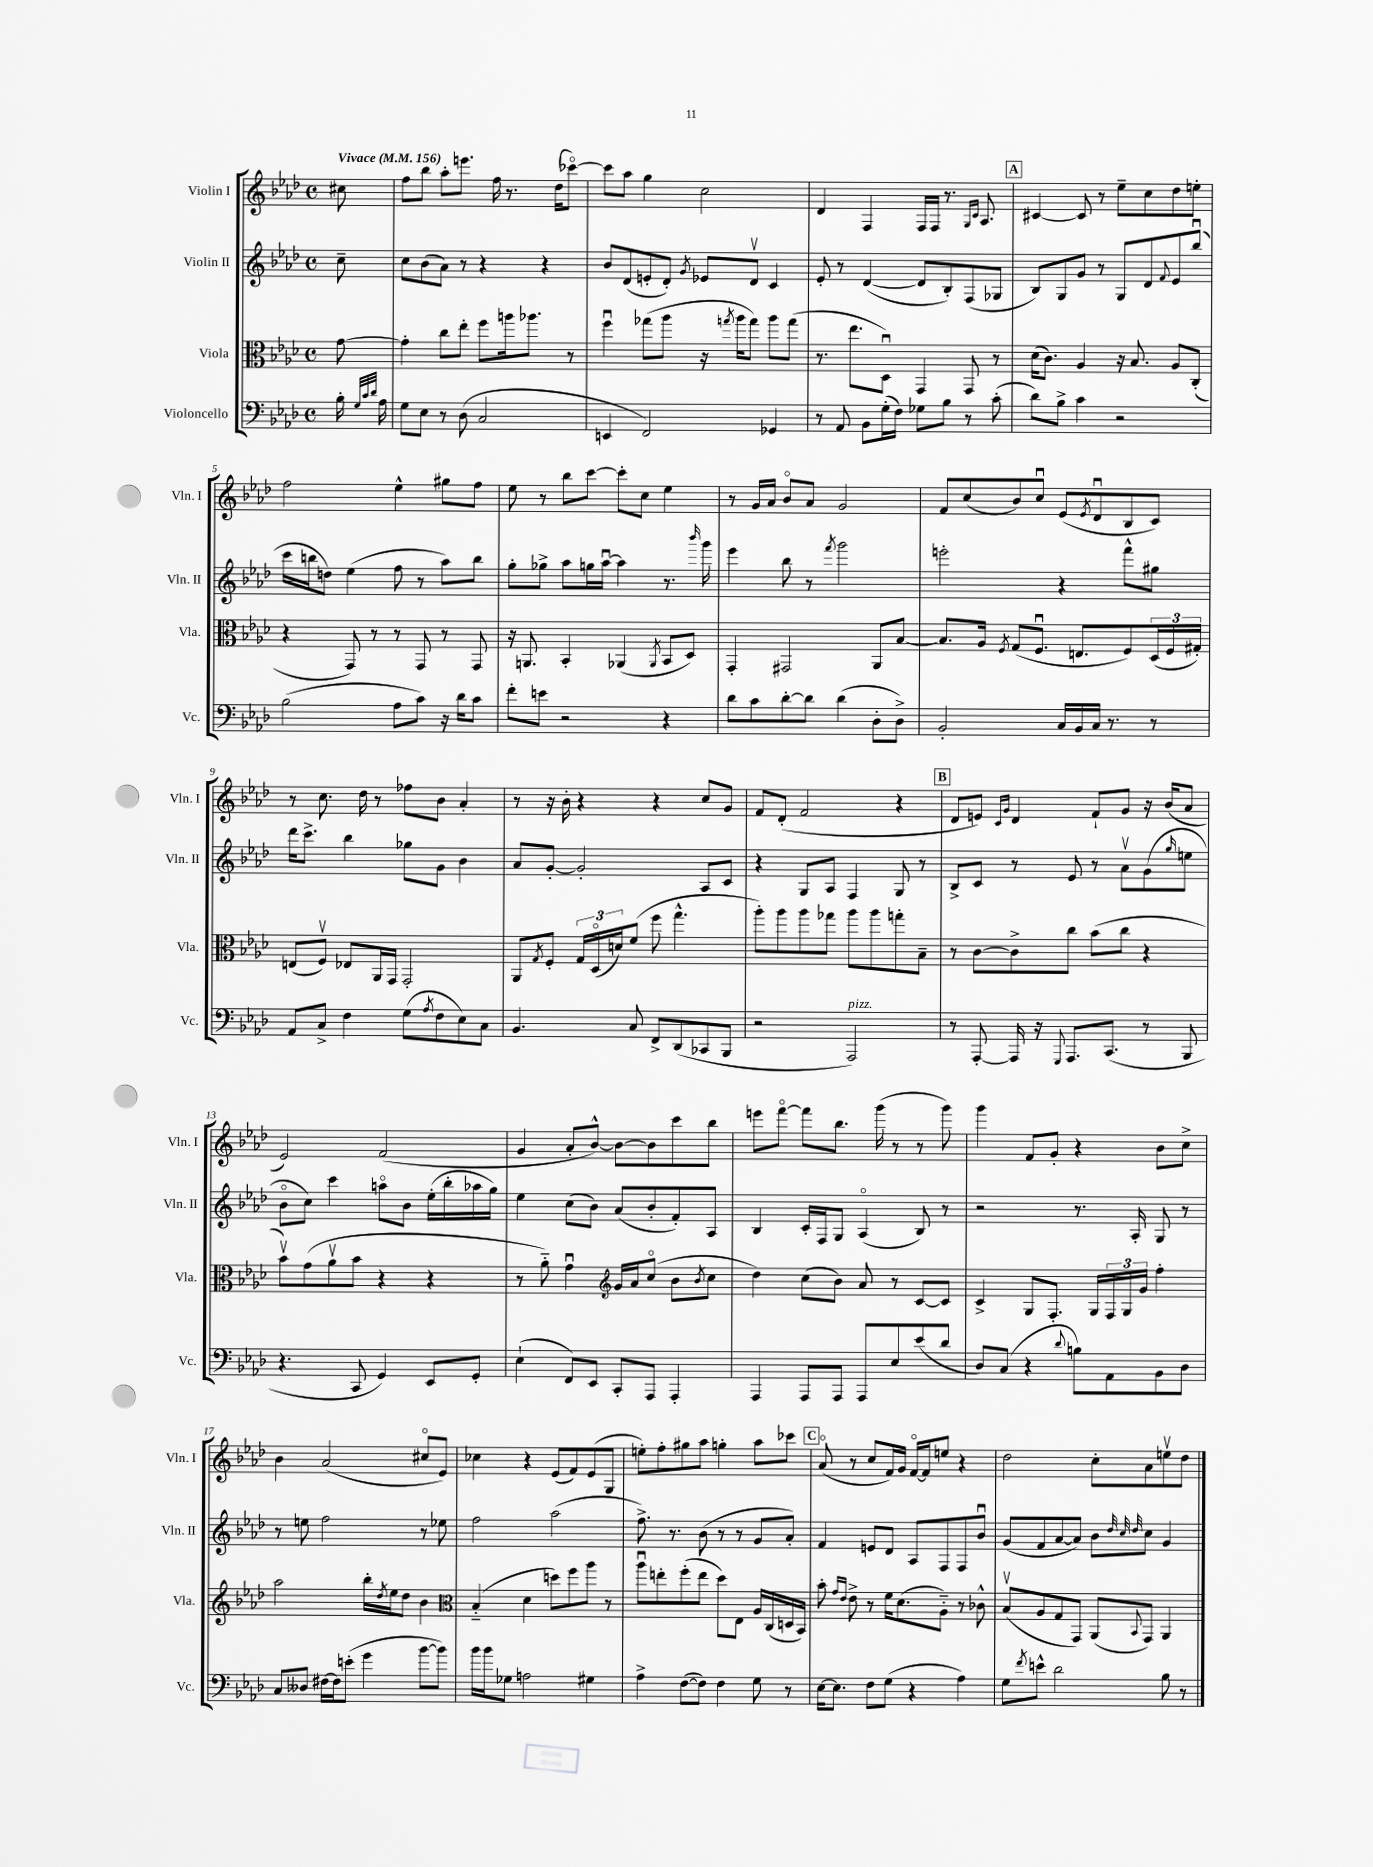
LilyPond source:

<<
\new StaffGroup <<
\new Staff = "s0" \with { instrumentName = "Violin I" shortInstrumentName = "Vln. I" } {
    \clef treble \key aes \major \defaultTimeSignature \time 4/4 \partial 8 \tempo "Vivace" 4 = 156
    cis''8 |
    f''8 bes''8 aes''8-. e'''8. f''16 r8. des''16( ces'''8~\flageolet) |
    ces'''8 aes''8 g''4 c''2 |
    des'4 f4 f16 f16 r8. \grace { g16 c'16 } aes8. |
    \mark \markup { \box "A" } cis'4~ cis'8 r8 ees''8-- c''8 des''8 e''8-. |
    f''2 ees''4-^ gis''8 f''8 |
    ees''8 r8 bes''8 c'''8~ c'''8-. c''8 ees''4 |
    r8 g'16 aes'16 bes'8\flageolet aes'8 g'2 |
    f'8 c''8( bes'8) c''8\downbow ees'8( \acciaccatura { ees'8 } des'8\downbow bes8 c'8) |
    r8 c''8. des''16 r8 fes''8 bes'8 aes'4-. |
    r8 r16 bes'16-. r4 r4 c''8 g'8 |
    f'8 des'8-.( f'2 r4 |
    \mark \markup { \box "B" } des'8 e'8) \grace { c'16 g'16 } des'4 f'8-! g'8 r16 bes'16( aes'8 |
    ees'2) f'2( |
    g'4 aes'8-. bes'8~-^) bes'8~ bes'8 c'''8 bes''8 |
    e'''8 f'''8~\flageolet f'''8 bes''8. g'''16( r8 r8 g'''8) |
    g'''4 f'8 g'8-. r4 bes'8 c''8-> |
    bes'4 aes'2( cis''8\flageolet ees'8) |
    ces''4 r4 ees'8( f'8) ees'8( g8 |
    e''8-.) f''8-. gis''8 aes''8 g''4-. aes''8 ces'''8 |
    \mark \markup { \box "C" } aes'8\flageolet( r8 c''8 f'16) g'16 f'16~\flageolet f'16 e''8 r4 |
    des''2 c''8-. aes'8 e''8\upbow des''8 \bar "|." |
}
\new Staff = "s1" \with { instrumentName = "Violin II" shortInstrumentName = "Vln. II" } {
    \clef treble \key aes \major \defaultTimeSignature \time 4/4 \partial 8
    c''8-- |
    c''8 bes'8( aes'8) r8 r4 r4 |
    bes'8 des'8( e'8-. des'8-.) \acciaccatura { g'8 } ees'8 des'8\upbow c'4 |
    ees'8-. r8 des'4~( des'8 bes8-.) f8( ges8 |
    \mark \markup { \box "A" } bes8) g8 g'8 r8 g8 des'8 \appoggiatura { f'8 } ees'8 bes''8\downbow( |
    c'''16 b''16 d''8) ees''4( f''8 r8 aes''8) b''8 |
    g''8-. ges''8-> aes''8 g''16 aes''16~\downbow aes''4 r8. \grace { bes'''16 } g'''16 |
    ees'''4 bes''8 r8 \acciaccatura { f'''8 } g'''2 |
    e'''2-. r4 f'''8-^ gis''8 |
    des'''16 c'''8.-> bes''4 ges''8 g'8 bes'4 |
    aes'8 g'8~-. g'2-. aes8 c'8 |
    r4 g8 aes8 f4 g8 r8 |
    \mark \markup { \box "B" } bes8-> c'8 r8 ees'8 r8 aes'8\upbow g'8( \grace { g''16 } e''8 |
    bes'8\flageolet c''8) c'''4 a''8\flageolet bes'8 ees''16-.( bes''16-. aes''16 g''16) |
    ees''4 c''8( bes'8) aes'8( bes'8-. f'8-.) aes8 |
    bes4 c'16-. f16 g8 aes4\flageolet( bes8) r8 |
    r2 r8. aes16-. g8 r8 |
    r8 e''8 f''2 r8 ees''8 |
    f''2 aes''2( |
    f''8.->) r8. bes'8( r8 r8 g'8 aes'8-.) |
    \mark \markup { \box "C" } f'4 e'8 des'8 aes8 f8 f8 bes'8\downbow |
    g'8( f'8 aes'8~ aes'8) bes'8 \grace { des''32 c''32 des''32 } c''8 g'4 \bar "|." |
}
\new Staff = "s2" \with { instrumentName = "Viola" shortInstrumentName = "Vla." } {
    \clef alto \key aes \major \defaultTimeSignature \time 4/4 \partial 8
    g'8~ |
    g'4-. c''8 ees''8-. f''8 a''16 aes''8. r8 |
    f''4\downbow ges''8( aes''8 r16 \acciaccatura { g''8 } aes''16 g''8) aes''8 g''8( |
    r8. ees''8. des8\downbow) g,4 g,8 r8 |
    \mark \markup { \box "A" } des'16( c'8.) aes4 r16 bes8. aes8 c8-.( |
    r4 g,8) r8 r8 g,8 r8 g,8 |
    r16 a,8. bes,4-. aes,4( \acciaccatura { aes,8 } bes,8 des8) |
    g,4-. gis,2 aes,8 bes8~ |
    bes8. aes16 \acciaccatura { f8 } g8( f8.\downbow e8. f8) \tuplet 3/2 { des16( f16 gis16-.) } |
    e8( f8\upbow) ees8 aes,16 g,16 g,2-. |
    aes,8 \acciaccatura { g8 } f8-. \tuplet 3/2 { g16 des16\flageolet( d'16) } f'8( f''8 g''4.-^ |
    aes''8-.) aes''8 aes''8 ges''8 aes''8 aes''8 g''8-. bes8-- |
    \mark \markup { \box "B" } r8 c'8~ c'8-> c''8 bes'8( c''8 r4 |
    bes'8\upbow) g'8( aes'8\upbow bes'8 r4 r4 |
    r8 aes'8-_) g'4\downbow \clef treble g'16 aes'16 c''8\flageolet( bes'8 \acciaccatura { bes'8 } c''8 |
    des''4) c''8( bes'8) aes'8 r8 c'8~ c'8 |
    c'4-> g8 f8.-. g16 \tuplet 3/2 { f16 g16 g'16 } f''4-. |
    aes''2 bes''16-. \acciaccatura { des''8 } ees''16 des''8 bes'4 |
    \clef alto bes4-_( des'4 d''8) f''8 aes''8 r8 |
    aes''8\downbow e''8-. f''8-.( e''8 des''8) ees8 aes16 c16( d16 bes,16) |
    \mark \markup { \box "C" } bes'8-. \grace { g'16 ees'16 } ees'8-> r8 f'16 des'8.( aes8-_) r8 ces'8-^ |
    bes8\upbow( aes8 g8 g,8) aes,8( \appoggiatura { bes,8 } g,8) aes,4 \bar "|." |
}
\new Staff = "s3" \with { instrumentName = "Violoncello" shortInstrumentName = "Vc." } {
    \clef bass \key aes \major \defaultTimeSignature \time 4/4 \partial 8
    bes16-. \grace { g32 c'32 des'32 } aes16 |
    g8 ees8 r8 des8( c2 |
    e,4 f,2) ges,4 |
    r8 aes,8 bes,8 g16-.( f16) ges8 bes8 r8 c'8-.( |
    \mark \markup { \box "A" } des'8) bes8-> c'4 r2 |
    bes2( aes8 c'8) r16 des'16 c'8 |
    f'8-. e'8 r2 r4 |
    des'8 c'8 des'8~-. des'8 des'4( des8-. des8->) |
    bes,2-. c16 bes,16 c16 r8. r8 |
    aes,8 c8-> f4 g8( \acciaccatura { aes8 } f8 ees8) c8 |
    bes,4. c8 f,8-> des,8( ces,8 bes,,8 |
    r2 aes,,2^\markup { \italic "pizz." }) |
    \mark \markup { \box "B" } r8 aes,,8~-. aes,,16 r16 \appoggiatura { g,,8 } aes,,8. c,8.( r8 bes,,8 |
    r4. c,8 g,4) ees,8 g,8-. |
    ees4-!( f,8) ees,8 c,8-. aes,,8 aes,,4-. |
    aes,,4 aes,,8 aes,,8 aes,,8 ees8 ees'8( des'8 |
    des8) c8( r4 \appoggiatura { des'8 } b8) aes,8 bes,8 des8 |
    c8 deses8 fis16~ fis16 e'8-.( g'4 bes'8~ bes'8) |
    bes'16 bes'16 ges8 a2 gis4 |
    aes4-> f8~( f8) f4 g8 r8 |
    \mark \markup { \box "C" } ees16~ ees8. f8 g8( r4 aes4) |
    g8 \acciaccatura { f'8 } e'8-^ des'2 bes8 r8 \bar "|." |
}
>>
>>
